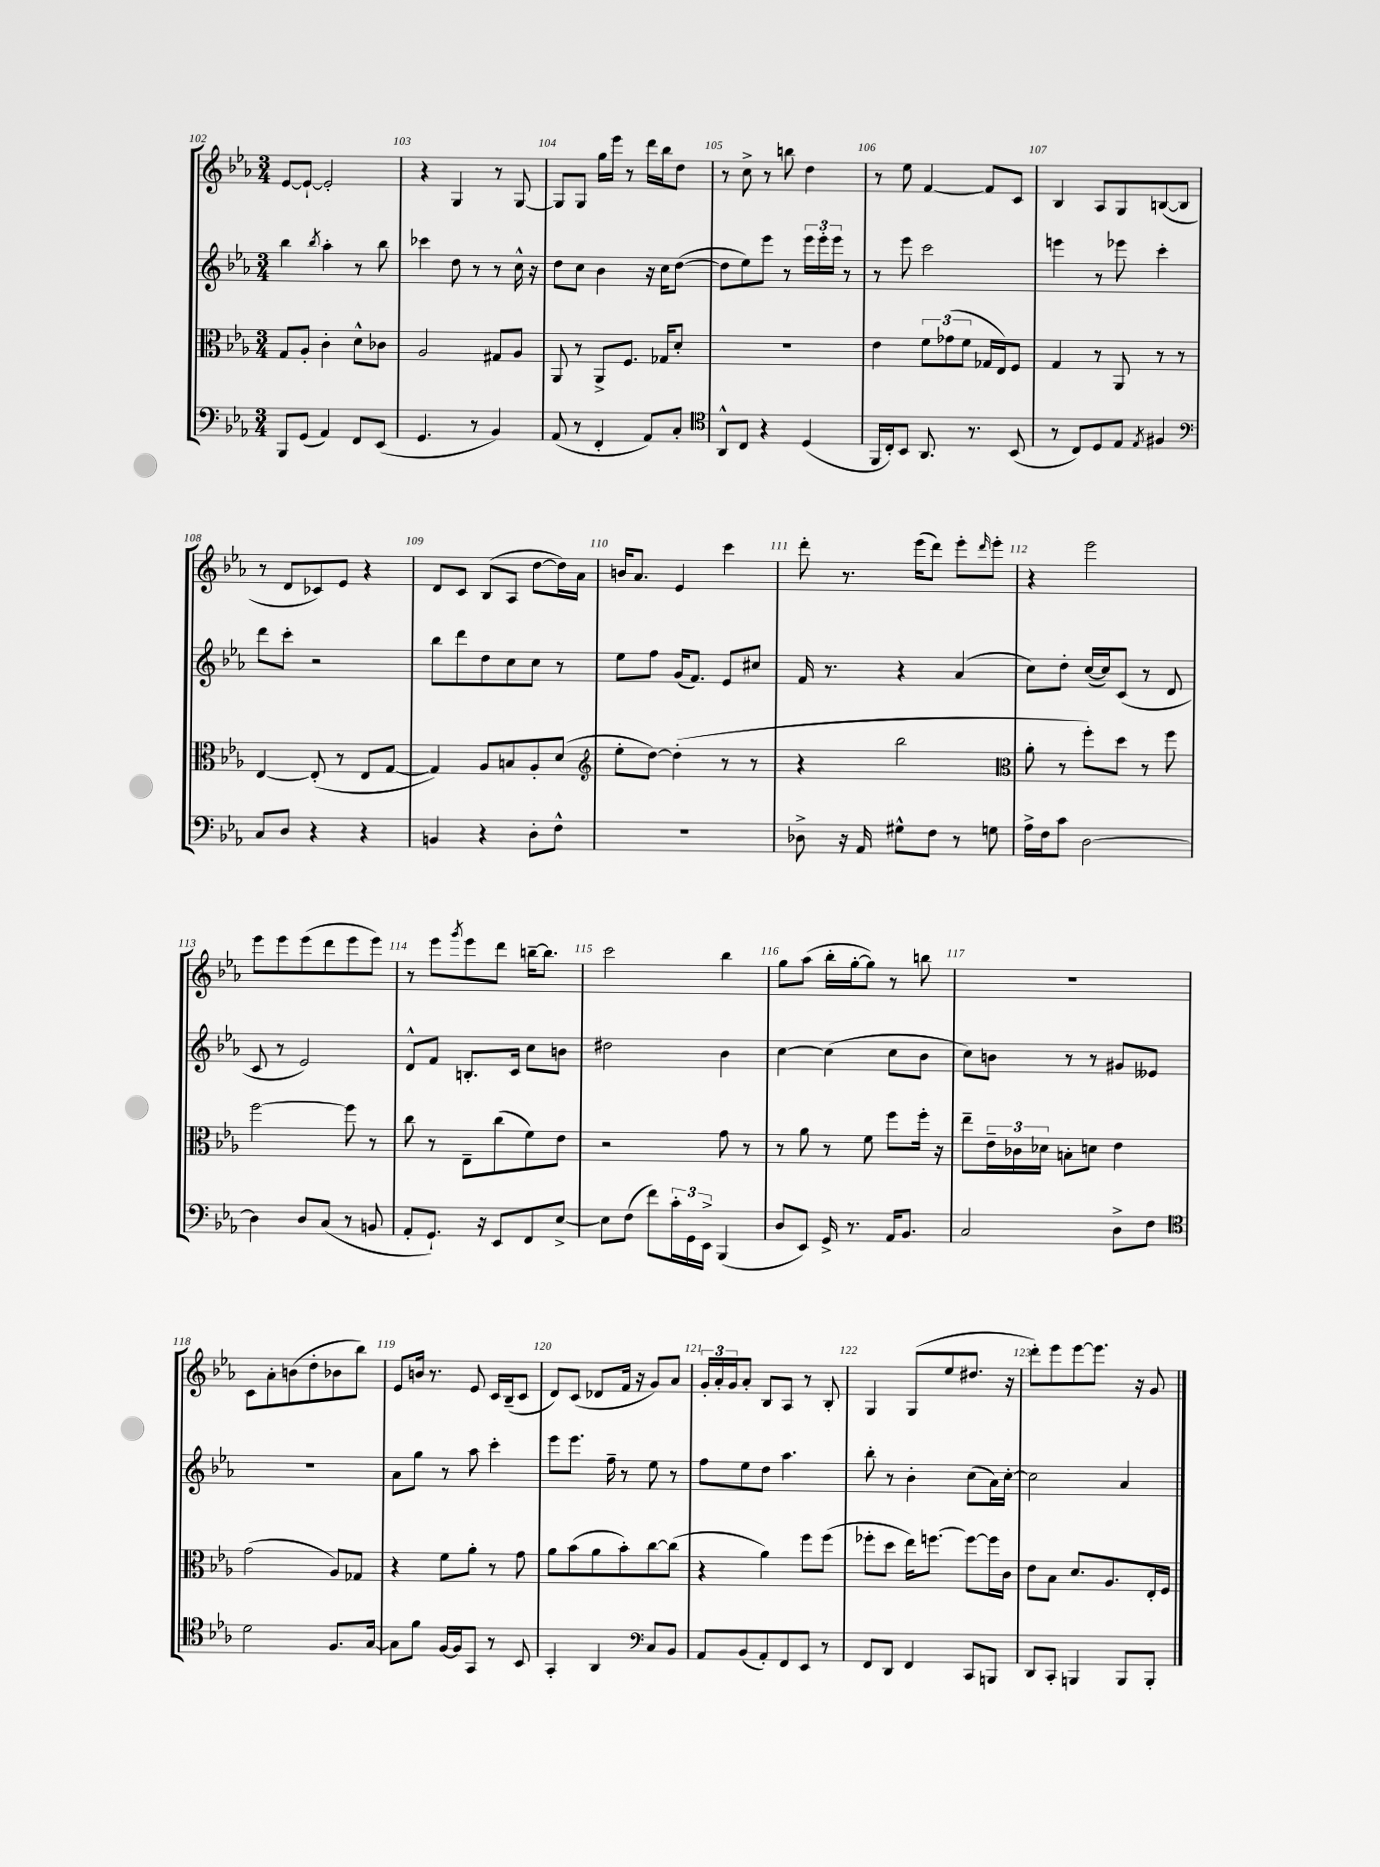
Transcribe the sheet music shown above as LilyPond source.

<<
\new StaffGroup <<
\new Staff = "s0" {
    \clef treble \key ees \major \numericTimeSignature \time 3/4
    ees'8~ ees'8~-! ees'2-. |
    r4 g4 r8 g8~ |
    g8 g8 g''16 ees'''16 r8 d'''16 bes''16 d''8 |
    r8 c''8-> r8 b''8 d''4 |
    r8 ees''8 f'4~ f'8 c'8 |
    bes4 aes8 g8 b8~( b8 |
    r8 d'8 ces'8) ees'8 r4 |
    d'8 c'8 bes8( aes8 d''8~ d''16) aes'16 |
    b'16 aes'8. ees'4 c'''4 |
    d'''8-. r8. ees'''16( d'''8) ees'''8-. \grace { d'''16 } ees'''8-. |
    r4 ees'''2 |
    ees'''8 ees'''8 ees'''8( d'''8 ees'''8 ees'''8) |
    r8 ees'''8 \acciaccatura { g'''8 } ees'''8 d'''8 b''16~-- b''8. |
    c'''2 bes''4 |
    g''8 aes''8( bes''16-. g''16~-. g''8) r8 b''8 |
    R2. |
    c'8 aes'8-. b'8( d''8-. bes'8 bes''8) |
    ees'8 b'16 r8. ees'8 c'16 bes16--( c'8 |
    d'8) c'8( des'8 f'16 r16 g'8) aes'8 |
    \tuplet 3/2 { g'16-. aes'16-. g'16 } aes'8-. bes8 aes8 r8 bes8-. |
    g4 g8( ees''8 dis''8. r16 |
    d'''8-.) ees'''8 ees'''8~ ees'''8. r16 g'8 \bar "|." |
}
\new Staff = "s1" {
    \clef treble \key ees \major \numericTimeSignature \time 3/4
    bes''4 \acciaccatura { bes''8 } aes''4-. r8 bes''8 |
    ces'''4 d''8 r8 r8 c''16-^ r16 |
    d''8 c''8 bes'4 r16 c''16 d''8~( |
    d''8 ees''8) ees'''8 r8 \tuplet 3/2 { ees'''16 ees'''16-. ees'''16 } r8 |
    r8 ees'''8 c'''2 |
    e'''4 r8 ees'''8 c'''4-. |
    d'''8 c'''8-. r2 |
    bes''8 d'''8 d''8 c''8 c''8 r8 |
    ees''8 f''8 g'16( f'8.) ees'8 cis''8 |
    f'16 r8. r4 aes'4( |
    c''8) d''8-. c''16~( c''16) c'8( r8 d'8 |
    c'8 r8 ees'2) |
    d'8-^ f'8 b8.-. c'16 c''8 b'8 |
    dis''2 bes'4 |
    c''4~ c''4( c''8 bes'8 |
    c''8) b'8 r8 r8 gis'8 eeses'8 |
    R2. |
    aes'8 g''8 r8 aes''8 c'''4-. |
    ees'''8 ees'''8. f''16-- r8 ees''8 r8 |
    f''8 ees''8 d''8 aes''4. |
    bes''8-. r8 bes'4-. c''8( aes'16) c''16~-. |
    c''2 aes'4 \bar "|." |
}
\new Staff = "s2" {
    \clef alto \key ees \major \numericTimeSignature \time 3/4
    g8 aes8-. c'4-. d'8-^ ces'8 |
    aes2 gis8 aes8 |
    aes,8 r8 aes,8-> f8. ges16 d'8-. |
    R2. |
    ees'4 \tuplet 3/2 { f'8 ges'8( f'8 } ges16 ees16) f8 |
    g4 r8 aes,8 r8 r8 |
    ees4~ ees8-.( r8 ees8 g8~ |
    g4) aes8 b8 aes8-. d'8( |
    \clef treble ees''8-. d''8~) d''4-.( r8 r8 |
    r4 bes''2 |
    \clef alto aes'8-. r8 f''8-.) d''8 r8 f''8 |
    f''2~ f''8 r8 |
    c''8 r8 ees8-- c''8( f'8) ees'8 |
    r2 g'8 r8 |
    r8 aes'8 r8 f'8 f''8 f''16-. r16 |
    ees''8-- \tuplet 3/2 { ees'16-- ces'16 des'16 } b8-. d'8 ees'4 |
    g'2( aes8) ges8 |
    r4 f'8 aes'8-. r8 g'8 |
    aes'8 bes'8( aes'8 bes'8-.) c''8~ c''8( |
    r4 aes'4) f''8 f''8( |
    fes''8-. d''8 ees''16) f''8.~ f''8~ f''16 c'16 |
    ees'8 bes8 d'8. aes8. ees16-. f16 \bar "|." |
}
\new Staff = "s3" {
    \clef bass \key ees \major \numericTimeSignature \time 3/4
    bes,,8 g,8( aes,4) f,8 ees,8( |
    g,4. r8 bes,4) |
    aes,8( r8 f,4-. aes,8) c8-. |
    \clef tenor aes,8-^ c8 r4 d4( |
    f,16 c16-.) bes,8 aes,8. r8. bes,8( |
    r8 c8) d8 ees8 \acciaccatura { ees8 } fis4 |
    \clef bass c8 d8 r4 r4 |
    b,4 r4 d8-. f8-^ |
    R2. |
    des8-> r16 aes,16 gis8-^ f8 r8 g8 |
    aes16-> f16 c'8 d2~ |
    d4 d8 c8( r8 b,8 |
    aes,8-. g,8.-!) r16 ees,8 f,8 ees8~-> |
    ees8 f8( f'8) \tuplet 3/2 { c'16-. g,16 ees,16-> } bes,,4( |
    d8 ees,8) g,16-> r8. aes,16 bes,8. |
    c2 d8-> f8 |
    \clef tenor d'2 f8. g16~ |
    g8 f'8 f16~ f16 g,8 r8 bes,8 |
    g,4-. aes,4 \clef bass c8 bes,8 |
    aes,8 bes,8( aes,8-.) f,8 ees,8 r8 |
    f,8 d,8 f,4 c,8 b,,8 |
    d,8 c,8-. b,,4 b,,8 b,,8-. \bar "|." |
}
>>
>>
\layout { \context { \Score currentBarNumber = #102 \override BarNumber.break-visibility = ##(#f #t #t) barNumberVisibility = #all-bar-numbers-visible } }
